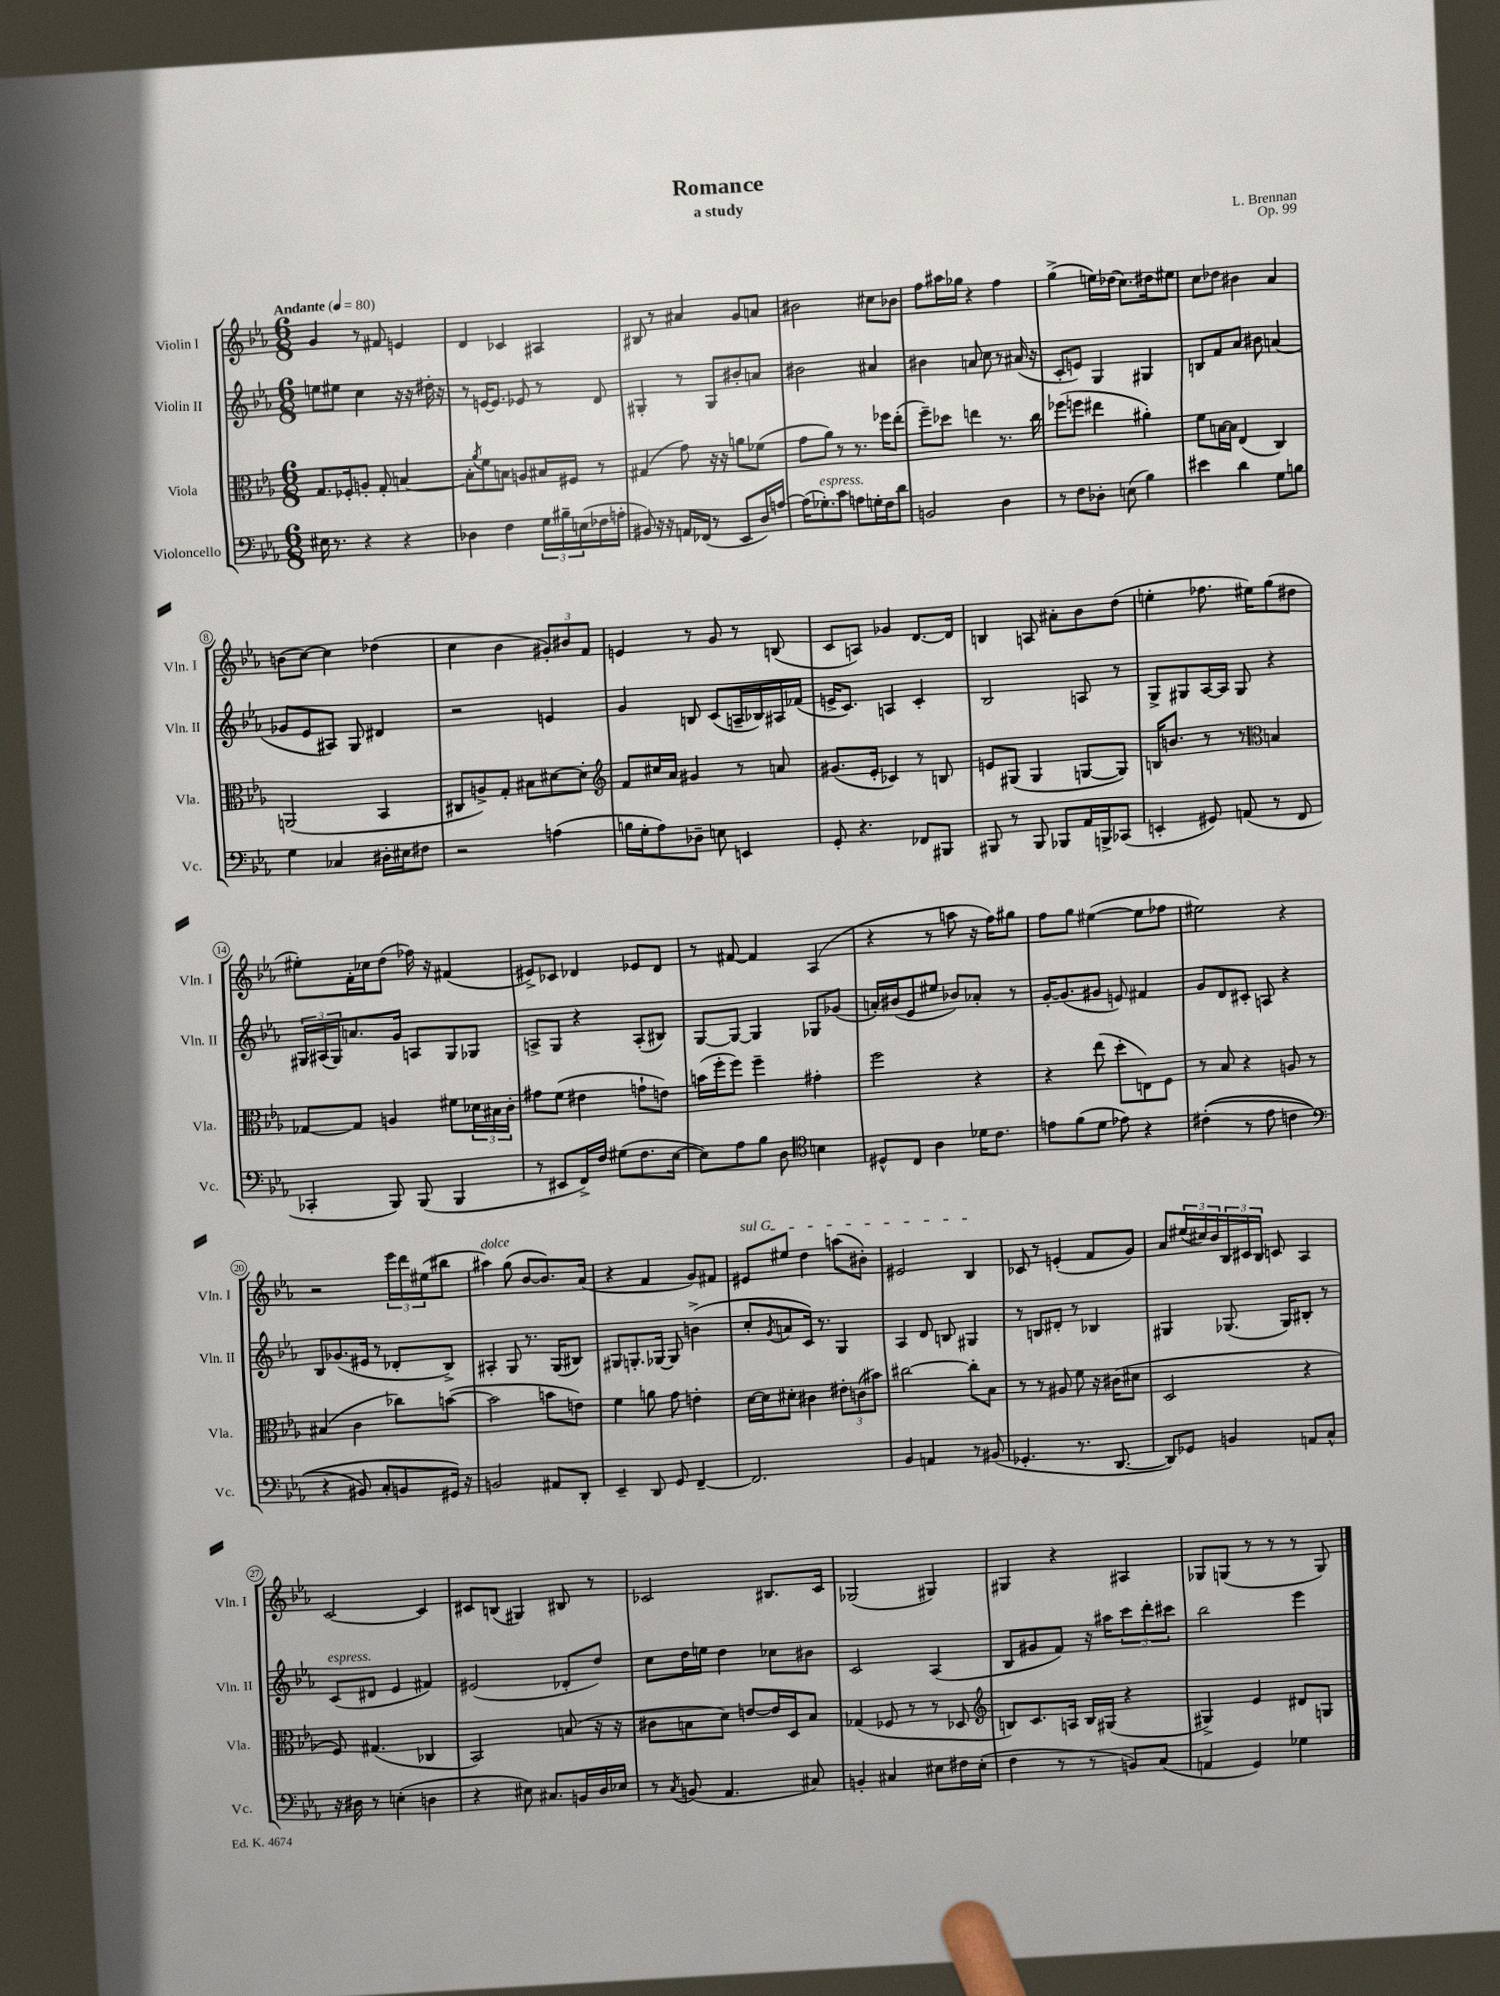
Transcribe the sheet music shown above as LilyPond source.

\header { title = "Romance" composer = "L. Brennan" subtitle = "a study" opus = "Op. 99" }
<<
\new StaffGroup <<
\new Staff = "s0" \with { instrumentName = "Violin I" shortInstrumentName = "Vln. I" } {
    \clef treble \key ees \major \numericTimeSignature \time 6/8 \tempo "Andante" 4 = 80
    g'4 r8 fis'8 e'4 |
    d'4 ces'4 ais4 |
    bis8 r8 ais'4 g'8 a'8 |
    bis'2 cis''8 bes'8 |
    f''8 ais''16 ges''16 r4 f''4 |
    g''4->( e''16) des''16( c''8.) dis''16 eis''8 |
    c''8 des''8 bis'4 aes'4 |
    b'8( c''8~) c''4 des''4( |
    c''4 bes'4 \tuplet 3/2 { gis'8-.) bis'8 f'8 } |
    e'4 r8 g'8 r8 b8( |
    c'8 a8) ges'4 d'8.~ d'16 |
    b4 a8 ais'8-. bes'8 d''8( |
    e''4-. fes''8. eis''16) g''8( dis''8 |
    eis''8-.) f'16-. ces''16 d''8( fes''16) r16 fis'4( |
    eis'8->) ces'8 des'4 ees'8 des'8 |
    r8 fis'8~ fis'4 aes4( |
    r4 r8 a''8 r16 f''16) gis''8 |
    f''8 g''8 eis''4~( eis''8 fes''8 |
    eis''2) r4 |
    r2 \tuplet 3/2 { ees'''16 d'''16 eis''16( } bis''8 |
    ais''4^\markup { \italic "dolce" }) g''8( bes'8~ bes'8.) aes'16( |
    r4 f'4 g'8) fis'8 |
    \once \override TextSpanner.bound-details.left.text = \markup { \italic "sul G" } eis'8\startTextSpan eis''8 d''4 a''8( bis'8-.) |
    eis'2 bes4\stopTextSpan |
    ces'8 r8 e'4-.( f'8 g'8) |
    aes'8 \tuplet 3/2 { eis''16( cis''16) bes'16 } \tuplet 3/2 { bes16 cis'16 bes16 } c'8 aes4 |
    c'2~ c'4 |
    cis'8 b8( gis4) bis8 r8 |
    ces'2 bis8. ces'16 |
    ges2( gis4) |
    gis4 r4 ais4 |
    ges8 g8( r8 r8 r8 g8) \bar "|." |
}
\new Staff = "s1" \with { instrumentName = "Violin II" shortInstrumentName = "Vln. II" } {
    \clef treble \key ees \major \numericTimeSignature \time 6/8
    e''8 eis''8 c''4 r16 r16 dis''16-. r16 |
    r8 e'16~ e'8. ees'8 r8 d'8 |
    gis4-. r8 gis8 bis'8-. a'8 |
    bis'2 ais'4 |
    bis'4 a'8 c''8 r8 ais'16( r16 |
    c'8-. e'8) g4 gis4 |
    b8 f'8 aes'8 bis'8 a'4( |
    ges'8 ees'8 ais8) g8 dis'4 |
    r2 e'4 |
    g'4 b8 c'8( a16-- bes16) ais16 fes'16( |
    e'16-> c'8.) a4 c'4-. |
    bes2 a8 r8 |
    g8-> gis8 aes16~ aes16 gis8 r4 |
    \tuplet 3/2 { gis16 ais16( gis16) } a'8. g'16 a8 gis8 ges8 |
    a8-> g8 r4 a8-.( bis8) |
    g8~ g8~ g4 ges8 ges'8( |
    a'16-.) bis'16( ees'8 eis''8 bes'8) aes'8-. r8 |
    g'16~-. g'8.( gis'8 e'8) fis'4 |
    g'8 d'8 cis'8-. a8 r4 |
    bes8 ges'8.( eis'16 r8 des'8-. bes8->) |
    ais4-. g8 r8. g16( bis8) |
    gis8 g8.-. ges16~ ges8 b'4->( |
    c''8-. \acciaccatura { g'8 } a'8 c'16) r8. g4 |
    aes4 d'8 b8 gis4 |
    r8 b8 dis'8-. r8 bes4 |
    gis4 ges8.( ges16) bis8-. r8 |
    c'8^\markup { \italic "espress." }( dis'8 ees'4 fis'4) |
    eis'2( des'8-. d''8) |
    c''8 d''16 e''16 d''4 ces''8 bis'8 |
    c'2 aes4( |
    bes8 gis'8 f'8) r16 ais''16 \tuplet 3/2 { c'''8 d'''8-. cis'''8 } |
    bes''2 ees'''4 \bar "|." |
}
\new Staff = "s2" \with { instrumentName = "Viola" shortInstrumentName = "Vla." } {
    \clef alto \key ees \major \numericTimeSignature \time 6/8
    g8. fes16-. a8-. g8-. b4~ |
    b8-. \acciaccatura { aes'8 } f'8 b8 a8 bis16 fis16 r8 |
    gis4( g'8) r16 r16 a'8 fes'8( |
    g'8 aes'8) r8 r8. fes''16 ees''8-.( |
    f''8--) des''8 e''4 r8. c''16 |
    fes''8( f''8 eis''4 ais'4-.) |
    f'8 b16~ b16 ees4( c4) |
    a,2( bes,4 |
    cis8 a8->) g8-. bis8 dis'8~ dis'8-. |
    \clef treble f'8 cis''16 aes'16 gis'4 r8 a'8 |
    gis'8.( ees'16-. ces'4) r8 b8 |
    e'8 gis8( gis4 g8~ g8) |
    b16 b'8. r8 r8 \clef alto b4 |
    ges8~ ges8 a4 fis'8 \tuplet 3/2 { des'16 bis16 c'16-. } |
    gis'8 f'8( eis'4 g'8-! e'8) |
    b'16( f''16-. f''8) f''4-- gis'4-. |
    f''2 r4 |
    r4 ees''8( d''8-. e8) f8 |
    r8 bes8 r4 a8 r8 |
    bis4( c'4 ces''8) b'8~( |
    b'2 b'8 e'8) |
    f'4 a'8 g'8 e'4-. |
    d'16~ d'16 dis'8-. cis'4 \tuplet 3/2 { eis'8-. c'8( bis'8) } |
    cis''2~ cis''8-. bes8 |
    r8 r8 ais8 f'8 r16 cis'16( dis'8 |
    d2 r4 |
    f8) gis4.( ces4 |
    bes,2) b8( r16 r16 |
    cis'8 b8 d'8) e'8~ e'16 d16 b8 |
    ges4( fes8 r8 r8 des8 |
    \clef treble b8) c'8. a16 b16 gis16( r4 |
    gis4->) ees'4 dis'8 g8 \bar "|." |
}
\new Staff = "s3" \with { instrumentName = "Violoncello" shortInstrumentName = "Vc." } {
    \clef bass \key ees \major \numericTimeSignature \time 6/8
    eis16 r8. r4 r4 |
    des4 f4 \tuplet 3/2 { g16 bis16-- e16( } fes16 a16-. |
    bis,8) r16 r16 a,16 fes,16( r8 ees,8 d16) a16~ |
    a16( ges8.-.^\markup { \italic "espress." }) c'8 a8 g16-. f16 d'8 |
    b,2 d4 |
    r8 f8 des8-. e8( bes4) |
    eis'4 d'4 g8 b8 |
    g4 ces4 dis16-. eis16 fis8 |
    r2 a4( |
    b16 g16-. aes8) des8-- e8 e,4 |
    g,8-. r4. fes,8 bis,,8 |
    bis,,8 r8 bis,,8 bes,,8 aes,16 b,,16-> ces,8( |
    e,4-. gis,8) a,8( r8 f,8 |
    ces,4-. bes,,8) bes,,8( bes,,4 |
    r8 eis,8 f,16->) f16 gis8( f8. ees16~ |
    ees8) aes8 bes8 d8 \clef tenor b4 |
    dis8-^ c8 aes4 des'16 c'8. |
    e'8 f'8( d'8 ees'8) r4 |
    cis'4-.(\( r8 ees'8 c'4 |
    \clef bass r4 bis,8) c8-. b,8 gis,16\) r16 |
    b,2 ais,8 d,8-. |
    ees,4-- d,8 g,8 f,4~-- |
    f,2. |
    bes,4 a,4 r8 bis,8( |
    ges,4.-. r8. d,8.~ |
    d,8) ges,8 b,4 a,8 c8-^ |
    r16 dis16 r8 e4-.( d4 |
    r4 eis8) cis8. b,16 d16 ees16 |
    r8 \acciaccatura { c8 } b,8( aes,4. cis8) |
    b,4-. cis4 eis8 fis16 eis16-.( |
    f4 r8 r8 b,8) c8( |
    a,4 g,4) ges4 \bar "|." |
}
>>
>>
\layout { \context { \Score \override BarNumber.stencil = #(make-stencil-circler 0.1 0.3 ly:text-interface::print) } }
